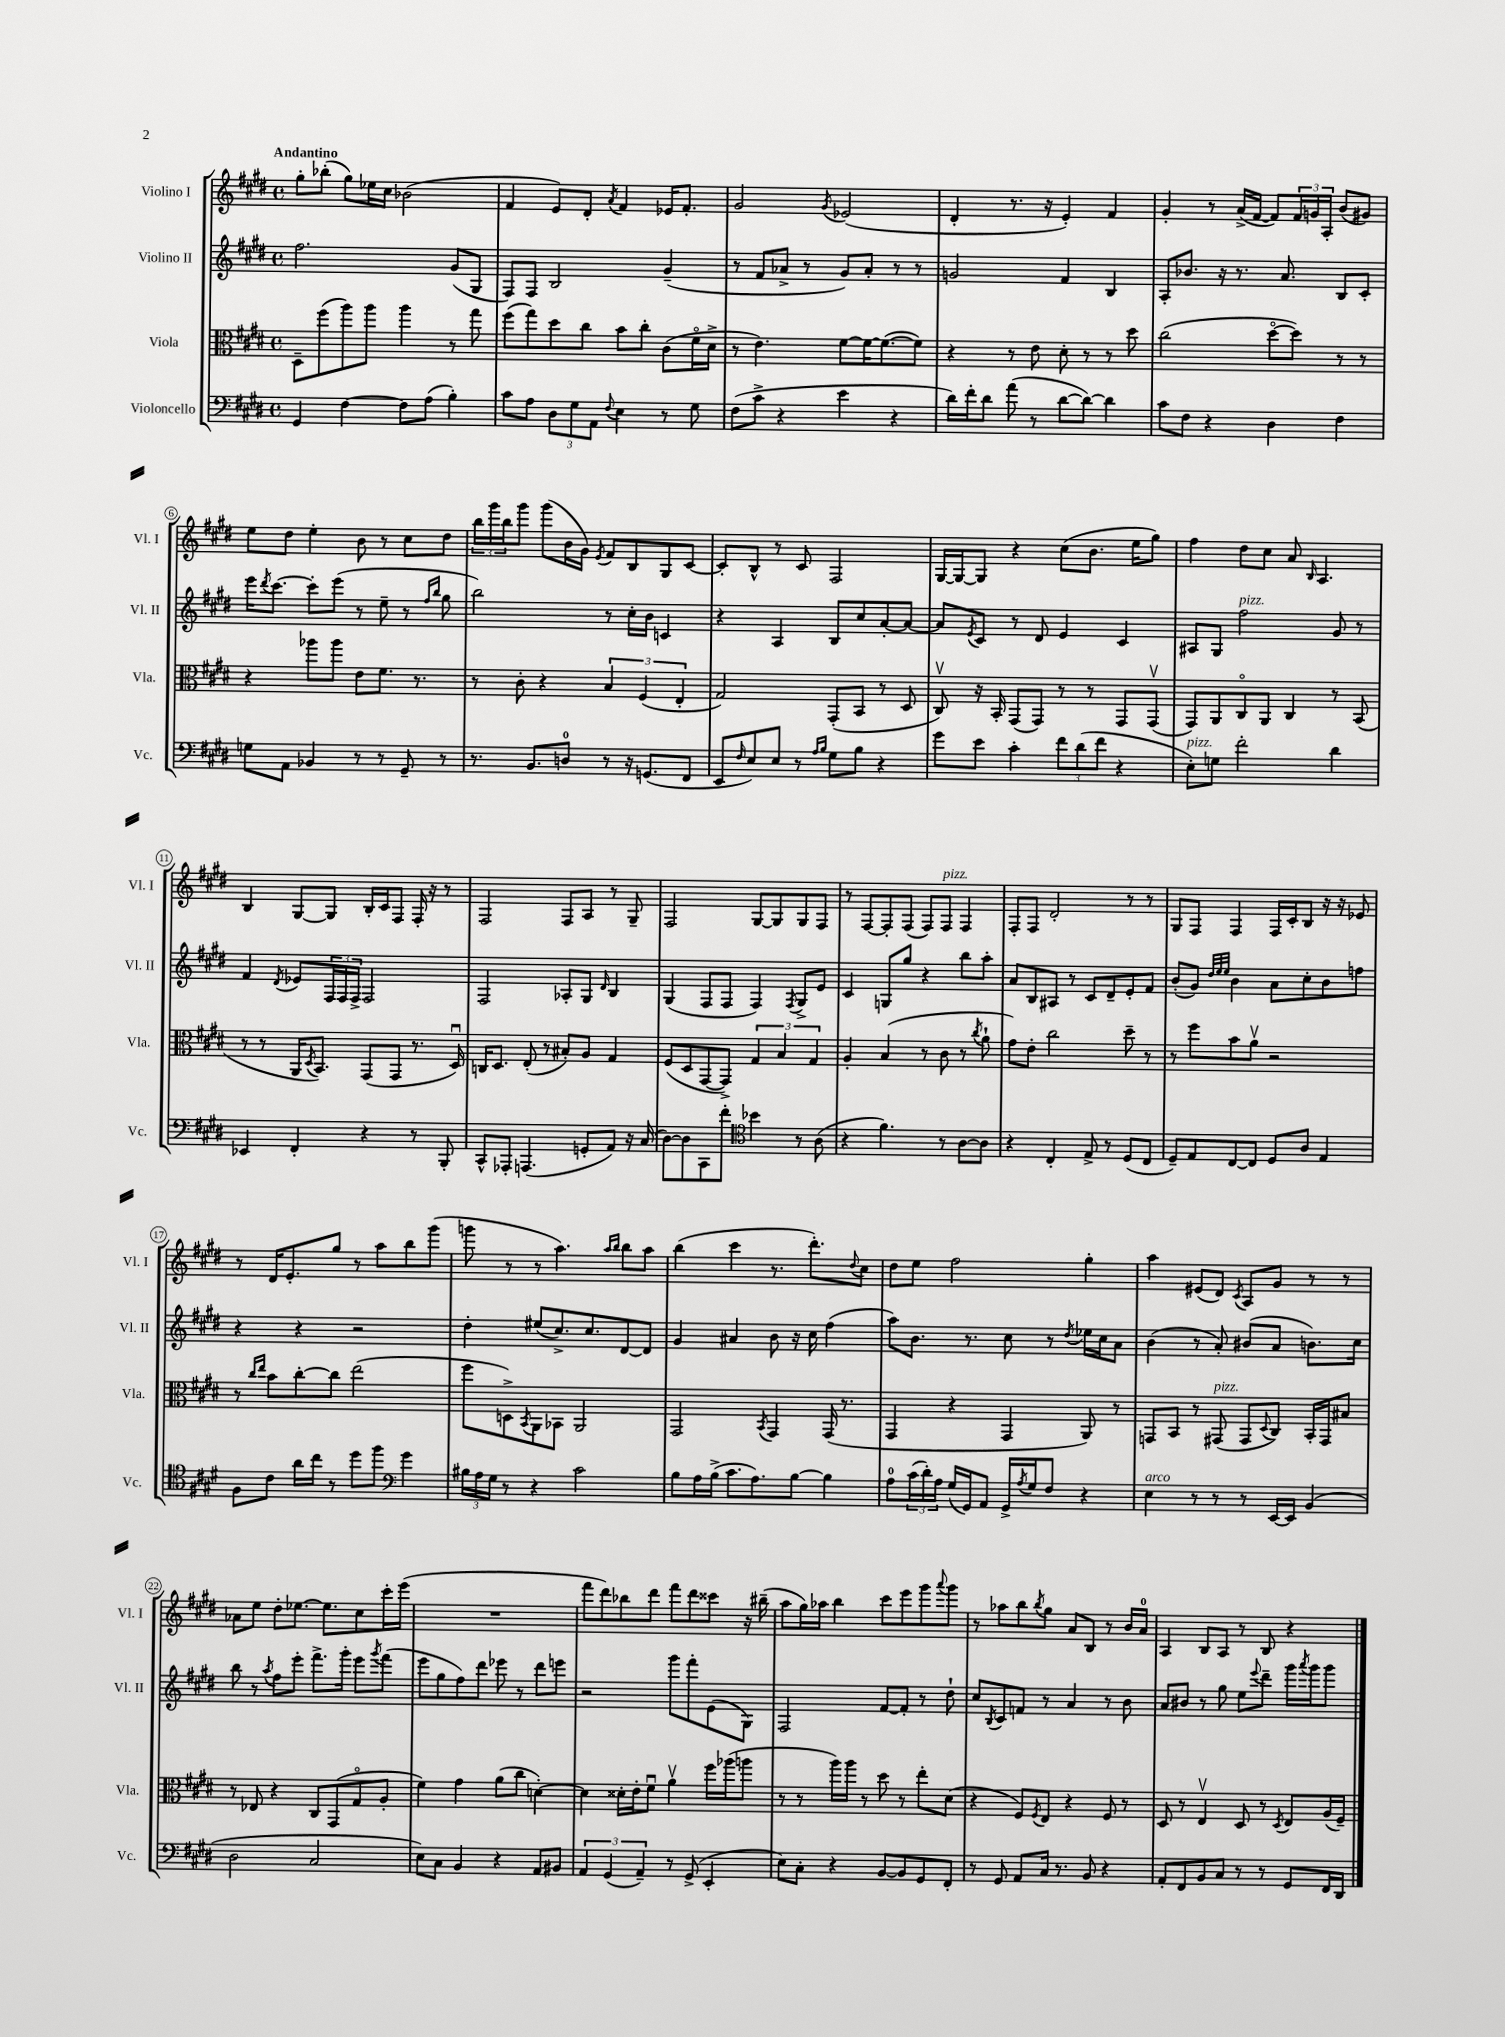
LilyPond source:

<<
\new StaffGroup <<
\new Staff = "s0" \with { instrumentName = "Violino I" shortInstrumentName = "Vl. I" } {
    \clef treble \key e \major \defaultTimeSignature \time 4/4 \tempo "Andantino"
    gis''8-. bes''8-.( gis''8) ees''16 cis''16 bes'2( |
    fis'4 e'8) dis'8-. \acciaccatura { a'8 } fis'4 ees'16 fis'8.-. |
    gis'2 \acciaccatura { gis'8 } ees'2( |
    dis'4-. r8. r16 e'4-.) fis'4 |
    gis'4-. r8 a'16->( fis'16~ fis'8) \tuplet 3/2 { fis'16 g'16 a16-. } b'8( gis'8) |
    e''8 dis''8 e''4-. b'8 r8 cis''8 dis''8 |
    \tuplet 3/2 { b''16 gis'''16 b''16 } gis'''8 gis'''8( b'16 gis'16) \acciaccatura { e'8 } fis'8 b8 gis8 cis'8~ |
    cis'8-. b8-^ r8 cis'8 fis2 |
    gis16~ gis16~ gis8 r4 cis''8( b'8. e''16 gis''8) |
    fis''4 dis''8 cis''8 a'8 \grace { b16 } a4. |
    b4 gis8~ gis8 b16-. cis'16 fis8 fis16-. r16 r8 |
    fis2 fis8 a8 r8 gis8-- |
    fis2 gis8~ gis8 gis8 fis8 |
    r8 fis8~ fis8-. fis8( fis8) fis8^\markup { \italic "pizz." } fis4 |
    fis8-. fis8 dis'2-. r8 r8 |
    gis8 fis8 fis4 fis16 cis'16-. b8 r16 r16 ees'8 |
    r8 dis'16 e'8.-. gis''8 r8 a''8 b''8 gis'''8( |
    g'''8 r8 r8 a''4.) \grace { a''16 b''16 } b''8 a''8 |
    b''4( cis'''4 r8. dis'''8.-.) \appoggiatura { dis''8 } cis''8 |
    dis''8 e''8 fis''2 gis''4-. |
    a''4 eis'8( dis'8) \acciaccatura { cis'8 } a8 gis'8 r8 r8 |
    aes'8 e''8 dis''8-. ees''8.~ ees''8. cis''8 cis'''16-. e'''16( |
    R1 |
    fis'''8 dis'''8) bes''8 dis'''8 fis'''8 dis'''8 cisis'''8 r16 bis''16--( |
    a''8 gis''16) aes''16 b''4 cis'''8 e'''8 gis'''8 \appoggiatura { a'''8 } gis'''8 |
    r8 aes''8 b''8 \acciaccatura { b''8 } gis''8 a'8 b8 r8 b'16 a'16-0 |
    a4 b8 a8 r8 b8 r4 \bar "|." |
}
\new Staff = "s1" \with { instrumentName = "Violino II" shortInstrumentName = "Vl. II" } {
    \clef treble \key e \major \defaultTimeSignature \time 4/4
    fis''2. gis'8( gis8 |
    fis8) fis8 b2 gis'4--( |
    r8 fis'8 aes'8-> r8 gis'8) aes'8-. r8 r8 |
    g'2 fis'4 b4 |
    a8-. bes'8. r16 r8. a'8. b8 cis'8-. |
    e'''16 \acciaccatura { dis'''8 } cis'''8.~ cis'''8-. e'''8( r8 e''8-- r8 \grace { fis''16 b''16 } gis''8 |
    b''2) r8 cis''16-. b'16 c'4 |
    r4 a4 b8 cis''8 a'8~-. a'8~ |
    a'8 \acciaccatura { e'8 } cis'8 r8 dis'8 e'4 cis'4 |
    ais8 gis8 fis''2^\markup { \italic "pizz." } gis'8 r8 |
    fis'4 \acciaccatura { dis'8 } ees'8 \tuplet 3/2 { fis16 fis16 fis16-> } fis2 |
    fis2 aes8-. gis8 \grace { dis'16 } b4 |
    gis4( fis8 fis8 fis4) \acciaccatura { fis8 } gis8-> e'8 |
    cis'4 g8 gis''8 r4 b''8 a''8-. |
    a'8 b8 ais8 r8 cis'8 dis'8-- e'8-. fis'8 |
    b'8-.( gis'8) \grace { dis''32 e''32 e''32 } b'4 a'8 cis''8-. b'8 f''8 |
    r4 r4 r2 |
    dis''4-. eis''8( cis''8.->) cis''8. dis'8~ dis'8 |
    gis'4 ais'4 b'8 r16 cis''16 fis''4( |
    a''8) b'8. r8. cis''8 r8 \acciaccatura { dis''8 } ees''16 cis''16 a'8 |
    b'4( r8 a'8-.) bis'8( a'8 b'8.) cis''16 |
    b''8 r8 \acciaccatura { a''8 } fis''8 e'''8-. fis'''8.-> gis'''16-. e'''8 \acciaccatura { gis'''8 } fis'''8( |
    e'''8 gis''8 fis''8) dis'''8 ees'''8 r8 dis'''8 e'''8 |
    r2 gis'''8 fis'''8-. e'8( gis8) |
    fis2 fis'8~ fis'8-. r8 dis''8-! |
    cis''8 \acciaccatura { b8 } cis'8 f'8 r8 a'4 r8 b'8 |
    a'8 bis'8 r8 gis''8 e''8 \appoggiatura { e'''8 } dis'''8-- gis'''16 \acciaccatura { a'''8 } gis'''16 gis'''8 \bar "|." |
}
\new Staff = "s2" \with { instrumentName = "Viola" shortInstrumentName = "Vla." } {
    \clef alto \key e \major \defaultTimeSignature \time 4/4
    dis8-- fis''8( a''8) a''8 a''4 r8 gis''8 |
    fis''8( gis''8) dis''8 cis''8 b'8 cis''8-. cis'8( fis'16\flageolet dis'16-> |
    r8 e'4.) fis'8~ fis'16~ fis'8.~( fis'8) |
    r4 r8 e'8 dis'8-. r8 r8 dis''8 |
    cis''2( dis''8~\flageolet dis''8) r8 r8 |
    r4 aes''8 aes''8 e'8 fis'8. r8. |
    r8 cis'8-. r4 \tuplet 3/2 { b4 fis4( e4-. } |
    gis2) gis,8-.( b,8 r8 dis8 |
    cis8\upbow) r16 b,16-. gis,8( gis,8) r8 r8 gis,8 gis,8\upbow( |
    gis,8) a,8 cis8\flageolet a,8 cis4 r8 b,8( |
    r8 r8 a,16 \acciaccatura { dis8 } b,8.) gis,8( gis,8 r8. dis16\downbow) |
    c16 dis8. e8-.( r8 bis8-.) a8 gis4 |
    fis8( dis8 gis,8~ gis,8->) \tuplet 3/2 { gis4 b4 gis4 } |
    a4-. b4( r8 cis'8 r8 \acciaccatura { cis''8 } a'8-! |
    gis'8) e'8-. cis''2 dis''8-- r8 |
    r8 fis''8 b'8 a'8\upbow r2 |
    r8 \grace { cis''16 e''16 } b'8 cis''8~-. cis''8 e''2( |
    fis''8 d8->) \acciaccatura { b,8 } a,8 bes,8 a,2 |
    gis,2 \acciaccatura { b,8 } gis,4 gis,16( r8. |
    gis,4 r4 gis,4 a,8) r8 |
    g,8 b,8 r8 gis,8^\markup { \italic "pizz." }( gis,8 \appoggiatura { dis8 } cis8) b,16-. gis,16 bis8 |
    r8 ees8 r4 cis8 gis,8( gis8\flageolet a8-. |
    fis'4) gis'4 a'8( cis''8 d'4~-.) |
    d'4 disis'16-. e'16-. fis'8\downbow a'4\upbow fis''16 aes''16( a''8 |
    r8 r8 a''16) a''16 r8 dis''8 r8 e''8-. dis'8( |
    r4 fis8) \acciaccatura { fis8 } e8 r4 fis8 r8 |
    dis8 r8 e4\upbow dis8 r8 \acciaccatura { dis8 } e8 a16( fis16--) \bar "|." |
}
\new Staff = "s3" \with { instrumentName = "Violoncello" shortInstrumentName = "Vc." } {
    \clef bass \key e \major \defaultTimeSignature \time 4/4
    gis,4 fis4~ fis8 a8( b4-.) |
    cis'8 a8 \tuplet 3/2 { dis8 gis8 a,8 } \appoggiatura { fis8 } e4 r8 gis8 |
    fis8( cis'8-> r4 e'4 r4 |
    dis'16) fis'16-. dis'8 a'8( r8 dis'8~ dis'8~) dis'4 |
    cis'8 fis8 r4 dis4 fis4 |
    g8 a,8 bes,4 r8 r8 gis,8-- r8 |
    r8. b,8. d8-0 r8 r16 g,8.( fis,8 |
    e,8 \grace { fis16 } e8) e8 r8 \grace { a16 b16 } gis8 b8 r4 |
    gis'8 e'8 cis'4-. \tuplet 3/2 { fis'8 dis'8( fis'8 } r4 |
    e8-.^\markup { \italic "pizz." }) g8 fis'2-. dis'4 |
    ees,4 fis,4-. r4 r8 b,,8-. |
    cis,8-^ aes,,8-. a,,4.( g,8-. a,8) r16 cis16( |
    dis8~) dis8 cis,8 fis'8-. \clef tenor bes'4 r8 a8( |
    r4 fis'4.) r8 a8~ a8 |
    r4 cis4-. e8-> r8 dis8( cis8 |
    dis8--) e8 cis8~ cis8 dis8 a8 e4 |
    fis8 cis'8 a'16 cis''16 r8 dis''8 fis''8 \clef bass gis'4 |
    \tuplet 3/2 { bis16 a16 gis16 } r8 r4 cis'2 |
    b8 a16 b16->( cis'8. a8.) b8~ b4 |
    a8-0 \tuplet 3/2 { cis'16( dis'16-.) a16 } gis16( gis,16) a,8 gis,16-> \acciaccatura { a8 } gis16 fis8 r4 |
    e4^\markup { \italic "arco" } r8 r8 r8 e,16~ e,16 b,4( |
    dis2 cis2 |
    e8) cis8 b,4 r4 a,8 bis,8 |
    \tuplet 3/2 { a,4 gis,4( a,4--) } r8 gis,8->( e,4-. |
    e8) cis8-. r4 b,8~ b,8 gis,8 fis,8-. |
    r8 gis,8 a,8 cis16 r8. b,8 r4 |
    a,8-. fis,8 b,8 cis8 r8 r8 gis,8 fis,16 dis,16 \bar "|." |
}
>>
>>
\layout { \context { \Score \override BarNumber.stencil = #(make-stencil-circler 0.1 0.3 ly:text-interface::print) } }
